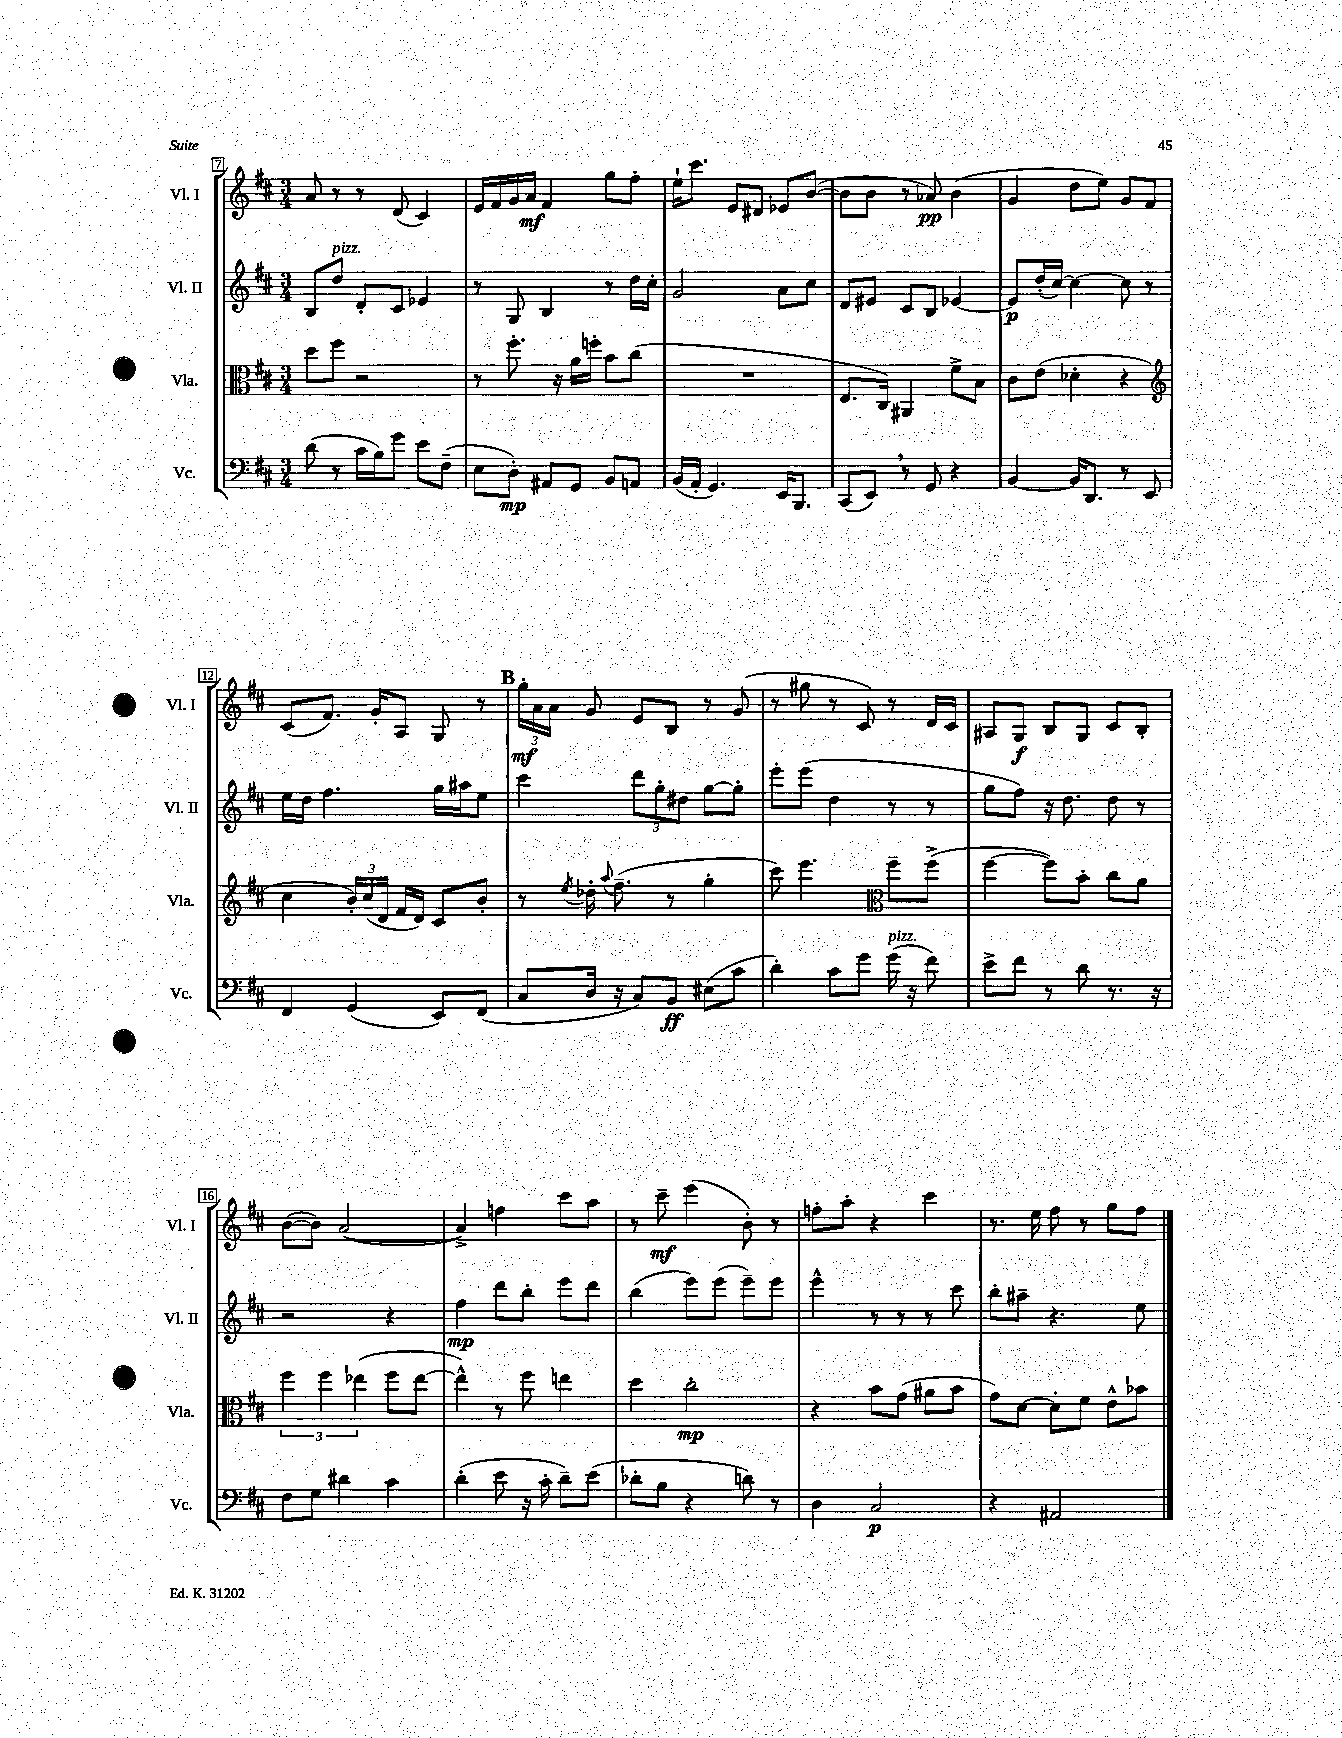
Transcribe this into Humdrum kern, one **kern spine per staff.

**kern	**kern	**kern	**kern
*staff4	*staff3	*staff2	*staff1
*clefF4	*clefC3	*clefG2	*clefG2
*k[f#c#]	*k[f#c#]	*k[f#c#]	*k[f#c#]
*M3/4	*M3/4	*M3/4	*M3/4
(8d\	8dd\L	8B/L	8a/
8r	8ff#\J	8dd/J	8r
16c#\LL	2r	8d'/L	8r
16B\J)	.	.	.
8g\J	.	8c#/J	(8d/
8e\L	.	4e-/	4c#/)
(8F#~\J	.	.	.
=	=	=	=
8E\L	8r	8r	16e/LL
.	.	.	16f#/
8D'\J)	8.ff#'\	8G/	16g/
.	.	.	16a/JJ
8AA#/L	.	4B/	4f#/
.	16r	.	.
8GG/J	16a\LL	.	.
.	16ff'\JJ	.	.
8BB/L	8b\L	8r	8gg\L
8AA/J	(8cc#\J	16dd\LL	8ff#'\J
.	.	16cc#'\JJ	.
=	=	=	=
(16BB/LL	2.r	2g/	16ee`\LK
16AA'/JJ	.	.	8.ccc#\J
4.GG/)	.	.	.
.	.	.	8e/L
.	.	.	8d#/J
16EE/LK	.	8a\L	8e-/L
8.BBB/J	.	.	.
.	.	8cc#\J	([8b/J
=	=	=	=
(8CC#/L	8.E/L	8d/L	8b\]L
8EE/J)	.	8e#/J	8b\J
.	16C#/Jk)	.	.
8r	4AA#/	8c#/L	8r
8GG/	.	8B/J	8a-/)
4r	8f#^\L	[4e-/	(4b\
.	8B\J	.	.
=	=	=	=
[4BB/	8c#\L	8e-/]L	4g/
.	(8e\J	(16dd'/L	.
.	.	[16cc#/JJ)	.
16BB/]LK	4d-'\	4cc#\_	8dd\L
8.DD/J	.	.	.
.	.	.	8ee\J)
8r	4r	8cc#\]	8g/L
8EE/	.	8r	8f#/J
=	=	=	=
*	*clefG2	*	*
4FF#/	4cc#\	16ee\LL	(8c#/L
.	.	16dd\JJ	.
.	.	4.ff#\	8.f#/J)
(4GG/	24b'/LL)	.	.
.	(24cc#/	.	.
.	.	.	16g'/LK
.	24d/JJ	.	.
.	16f#/LL	.	8A/J
.	16d/JJ)	.	.
8EE/L)	8c#/L	16gg\LL	8G/
.	.	16aa#\J	.
(8FF#/J	8b'/J	8ee\J	8r
=	=	=	=
8C#/L	8r	4ccc#\	24gg'\LL
.	.	.	24a\
.	.	.	24a\JJ
.	8qee/	.	.
16D/Jk	16dd-'\	.	8g/
.	8qqaa/	.	.
16r	(8.ff#~\	.	.
8C#/L)	.	12ddd\L	8e/L
.	.	12gg'\	.
8BB/J	8r	.	8B/J
.	.	12dd#\J	.
(8E#\L	4gg'\	[8gg\L	8r
8c#\J	.	8gg'\]J	(8g/
=	=	=	=
4d'\)	8ccc#\)	8eee'\L	8r
.	4.eee\	(8eee\J	8gg#\
8c#\L	.	4dd\	8r
8g\J	.	.	8c#/)
*	*clefC3	*	*
(16g\	8ff#~\L	8r	8r
16r	.	.	.
8f#\)	(8ff#^\J	8r	16d/LL
.	.	.	16c#/JJ
=	=	=	=
8e^\L	[4ff#\	8gg\L	8A#/L
8f#\J	.	8ff#\J)	8G/J
8r	8ff#\]L)	16r	8B/L
.	.	8.dd\	.
8d\	8b'\J	.	8G/J
8.r	8cc#\L	8dd\	8c#/L
.	8a\J	8r	8B'/J
16r	.	.	.
=	=	=	=
8F#\L	6ff#\	2r	([8b\L
8G\J	.	.	8b\]J)
.	6ff#\	.	.
4d#\	.	.	([2a/
.	(6ee-\	.	.
4c#\	8ff#\L	4r	.
.	[8ee-\J	.	.
=	=	=	=
(4d'\	4ee-^^\])	4ff#\	4a^/])
8e\	8r	8ddd\L	4ff\
16r	8ff#\	8bb'\J	.
16c#'\	.	.	.
8d~\L)	4ee\	8eee\L	8ccc#\L
(8e\J	.	8ddd\J	8aa\J
=	=	=	=
8d-'\L	4dd\	(4bb\	8r
8B\J	.	.	8ccc#~\
4r	2cc#'\	8eee\L)	(4eee\
.	.	(8eee\J	.
8d\)	.	8eee~\L)	8b'\)
8r	.	8eee\J	8r
=	=	=	=
4D\	4r	4eee^^\	8ff'\L
.	.	.	8aa'\J
2C#/	8b\L	8r	4r
.	(8g\J	8r	.
.	8a#\L	8r	4ccc#\
.	8b\J	8ccc#\	.
=	=	=	=
4r	8g\L)	8bb'\L	8.r
.	[8d\J	8aa#~\J	.
.	.	.	16ee\
2AA#/	8d'\]L	4.r	8ff#\
.	8f#\J	.	8r
.	8e^^\L	.	8gg\L
.	8b-\J	8ee\	8ff#\J
==	==	==	==
*-	*-	*-	*-
